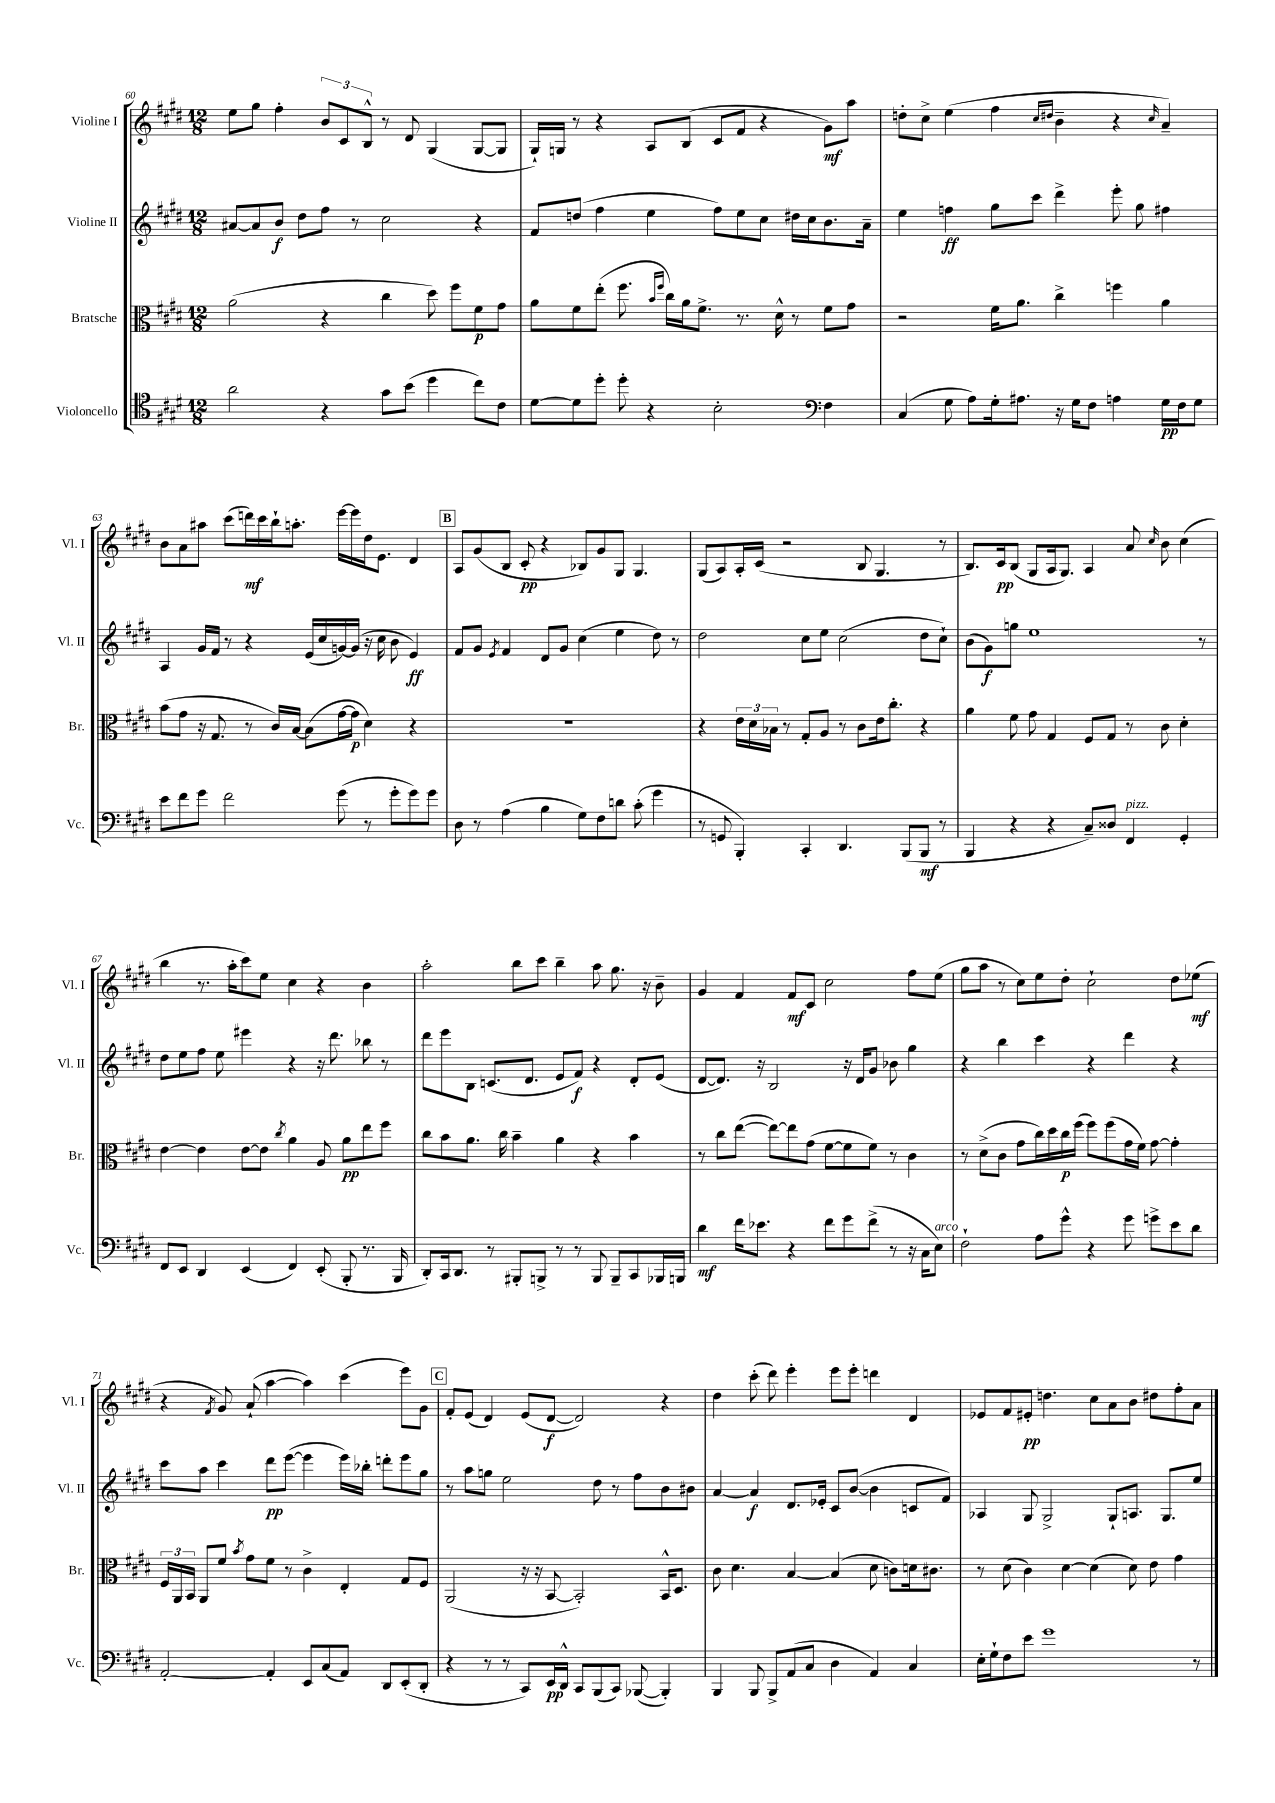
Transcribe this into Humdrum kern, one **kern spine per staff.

**kern	**kern	**kern	**kern
*staff4	*staff3	*staff2	*staff1
*clefC4	*clefC3	*clefG2	*clefG2
*k[f#c#g#d#]	*k[f#c#g#d#]	*k[f#c#g#d#]	*k[f#c#g#d#]
*M12/8	*M12/8	*M12/8	*M12/8
2a	(2a	[8a#	8ee
.	.	8a#]	8gg#
.	.	8b	4ff#'
.	.	8dd#	.
4r	4r	8ff#	12b
.	.	.	12c#
.	.	8r	.
.	.	.	12B^^
8g#	4cc#	2cc#	8r
(8b	.	.	8d#
4dd#	8dd#)	.	(4G#
.	8ff#	.	.
8cc#)	8f#	4r	[8G#
8c#	8g#	.	8G#]
=	=	=	=
[8d#	8a	8f#	16G#`)
.	.	.	16G
8d#]	8f#	(8dd	8r
8dd#'	(8ee'	4ff#	4r
8dd#'	8.ff#	.	.
4r	.	4ee	8A
.	16qqb	.	.
.	16qqff#	.	.
.	16cc#)	.	.
.	16a	.	(8B
.	8.f#^	.	.
2B'	.	8ff#)	8c#
.	8.r	8ee	8f#
.	.	8cc#	4r
.	16d#^^	.	.
.	8r	16dd#	.
.	.	16cc#	.
*clefF4	*	*	*
4F#	8f#	8.b	8g#)
.	8g#	.	8aa
.	.	16a~	.
=	=	=	=
(4C#	2r	4ee	8dd'
.	.	.	8cc#^
8G#	.	4ff	(4ee
8A)	.	.	.
16G#'	16f#	8gg#	4ff#
8.A#	8.a	.	.
.	.	8ccc#	.
.	.	.	16qqcc#
.	.	.	16qqdd#
16r	4cc#^	4ddd#^	4b~
16G#	.	.	.
8F#	.	.	.
4A	4ff	8eee'	4r
.	.	8gg#	.
.	.	.	16qqcc#
16G#	4a	4ff#	4a~)
16F#	.	.	.
8G#	.	.	.
=	=	=	=
8e	(8b	4A	8b
8f#	8g#	.	8a
8g#	16r	16g#	8aa#
.	8.G#	16f#	.
2f#	.	8r	(8ccc#
.	8r	4r	16ddd)
.	.	.	16ccc#
.	16c#)	.	16bb`
.	[16B	.	8.aa'
.	(8B]	(16e	.
.	.	16cc#	.
(8g#	[16g#	[16g)	[16eee
.	16g#]	(16g]	16eee]
8r	4d#)	16r	16dd#
.	.	16cc#	8.e
8g#'	.	8b	.
8g#)	4r	4e)	4d#
8g#	.	.	.
=	=	=	=
8D#	1.r	8f#	8A
8r	.	8g#	(8g#
.	.	8qe	.
(4A	.	4f#	8B
.	.	.	8c#'
4B	.	8d#	4r
.	.	8g#	.
8G#)	.	(4cc#	8B-)
8F#	.	.	8g#
8d	.	4ee	8G#
(8c#'	.	.	4.G#
4g#	.	8dd#)	.
.	.	8r	.
=	=	=	=
8r	4r	2dd#	(8G#
8GG	.	.	8A)
4BBB')	24e	.	16A'
.	24d#	.	.
.	.	.	(16c#
.	24B-	.	.
.	8r	.	2r
4CC#'	8G#'	8cc#	.
.	8A	8ee	.
4.DD#	8r	(2cc#	.
.	8c#	.	8B
.	16e	.	4.G#
.	8.cc#'	.	.
(8BBB	.	.	.
8BBB	4r	8dd#	.
8r	.	8cc#`)	8r
=	=	=	=
4BBB	4a	(8b	8.B)
.	.	8g#)	.
.	.	.	16c#
4r	8f#	8gg	(8B
.	8g#	1ee	8G#
4r	4G#	.	16A
.	.	.	8.G#)
8C#~)	8F#	.	4A
8D##	8G#	.	.
4FF#	8r	.	8a
.	.	.	16qqcc#
.	8c#	.	8b
4GG#'	4d#'	.	(4cc#
.	.	8r	.
=	=	=	=
8FF#	[4e	8dd#	4bb
8EE	.	8ee	.
4DD#	4e]	8ff#	8.r
.	.	8ee	.
.	.	.	16aa'
(4EE	[8e	4eee#	8ccc#)
.	8e]	.	8ee
.	8qcc#	.	.
4FF#)	4a	4r	4cc#
(8EE'	8A	16r	4r
.	.	8.ddd#	.
8BBB'	8a	.	.
8.r	8ee	8bb-	4b
.	8ff#	8r	.
16BBB	.	.	.
=	=	=	=
8DD#')	8cc#	8ddd#	2aa'
16CC#	8b	8eee	.
8.DD#	.	.	.
.	8.a	8B	.
8r	.	(8.c	.
.	16cc#	.	.
8BBB#'	4b~	.	8bb
.	.	8.d#	.
8BBB^	.	.	8ccc#
8r	4a	8e	4bb~
8r	.	8f#)	.
8BBB	4r	4r	8aa
8BBB~	.	.	8.gg#
8CC#	4b	8d#'	.
.	.	.	16r
16BBB-	.	(8e	8b~
16BBB	.	.	.
=	=	=	=
4d#	8r	[8d#	4g#
.	8cc#	8.d#])	.
16f#	([8ee	.	4f#
8.e-	.	16r	.
.	8ee_)	2B	.
4r	8ee]	.	8f#
.	(8g#	.	8c#
8f#	[8f#	.	2cc#
8g#	8f#]	16r	.
.	.	16d#	.
(8f#^	8f#)	8g#	.
8r	8r	8b-	.
16r	4c#	4gg#	8ff#
16C#	.	.	.
8E)	.	.	(8ee
=	=	=	=
2F#`	8r	4r	8gg#
.	(8d#^	.	8aa
.	8c#	4bb	8r
.	8g#	.	8cc#)
8A	16cc#)	4ccc#	8ee
.	16dd#	.	.
8g#^^	16cc#	.	8dd#'
.	(16ff#	.	.
4r	8ff#)	4r	2cc#`
.	(8ff#	.	.
8g#	16g#	4ddd#	.
.	16f#)	.	.
8g^	[8g#	.	.
8e	4g#']	4r	8dd#
8d#	.	.	(8ee-
=	=	=	=
[2AA'	24F#	8ccc#	4r
.	24AA	.	.
.	24BB	.	.
.	8AA	8aa	.
.	.	.	8qf#
.	8f#	4ccc#	8g#)
.	8qb	.	.
.	8g#	.	(8a`
4AA']	8f#	8ddd#	[4aa
.	8r	([8eee	.
8EE	4c#^	4eee]	4aa])
(8C#	.	.	.
8AA)	4E'	16eee)	(4ccc#
.	.	16bb-'	.
8DD#	.	8ddd'	.
(8EE'	8G#	8eee	8eee)
8DD#'	8F#	8gg#	8g#
=	=	=	=
4r	(2AA	8r	8f#'
.	.	8aa	(8e
8r	.	8gg	4d#)
8r	.	2ee	.
8CC#)	16r	.	(8e
.	16r	.	.
16EE	[8BB	.	[8d#
16DD#^^	.	.	.
8CC#	2BB'])	.	2d#])
(8BBB	.	8dd#	.
8CC#)	.	8r	.
([8BBB-	.	8ff#	.
4BBB-'])	16BB^^	8b	4r
.	8.D#	.	.
.	.	8b#	.
=	=	=	=
4BBB	8c#	[4a	4dd#
.	4.d#	.	.
8BBB	.	4a]	(8ccc#'
8BBB^	.	.	8ddd#)
(8AA	[4B	8.d#	4eee'
8C#	.	.	.
.	.	16e-'	.
4D#	(4B]	8c#	8eee
.	.	([8b	8eee'
4AA)	8d#	4b]	4ddd
.	8c)	.	.
4C#	16d	8c	4d#
.	8.c#	.	.
.	.	8f#)	.
=	=	=	=
16E'	8r	4A-	8e-
16G#`	.	.	.
8F#	(8d#	.	8f#
8e	4c#)	8G#	8e#'
1g#	.	2G#^	4.dd
.	[4d#	.	.
.	(4d#]	.	8cc#
.	.	8G#`	8a
.	8d#)	8.A	8b
.	8e	.	8dd#
.	.	8.G#	.
.	4g#	.	8ff#'
8r	.	8ee	8a
==	==	==	==
*-	*-	*-	*-
